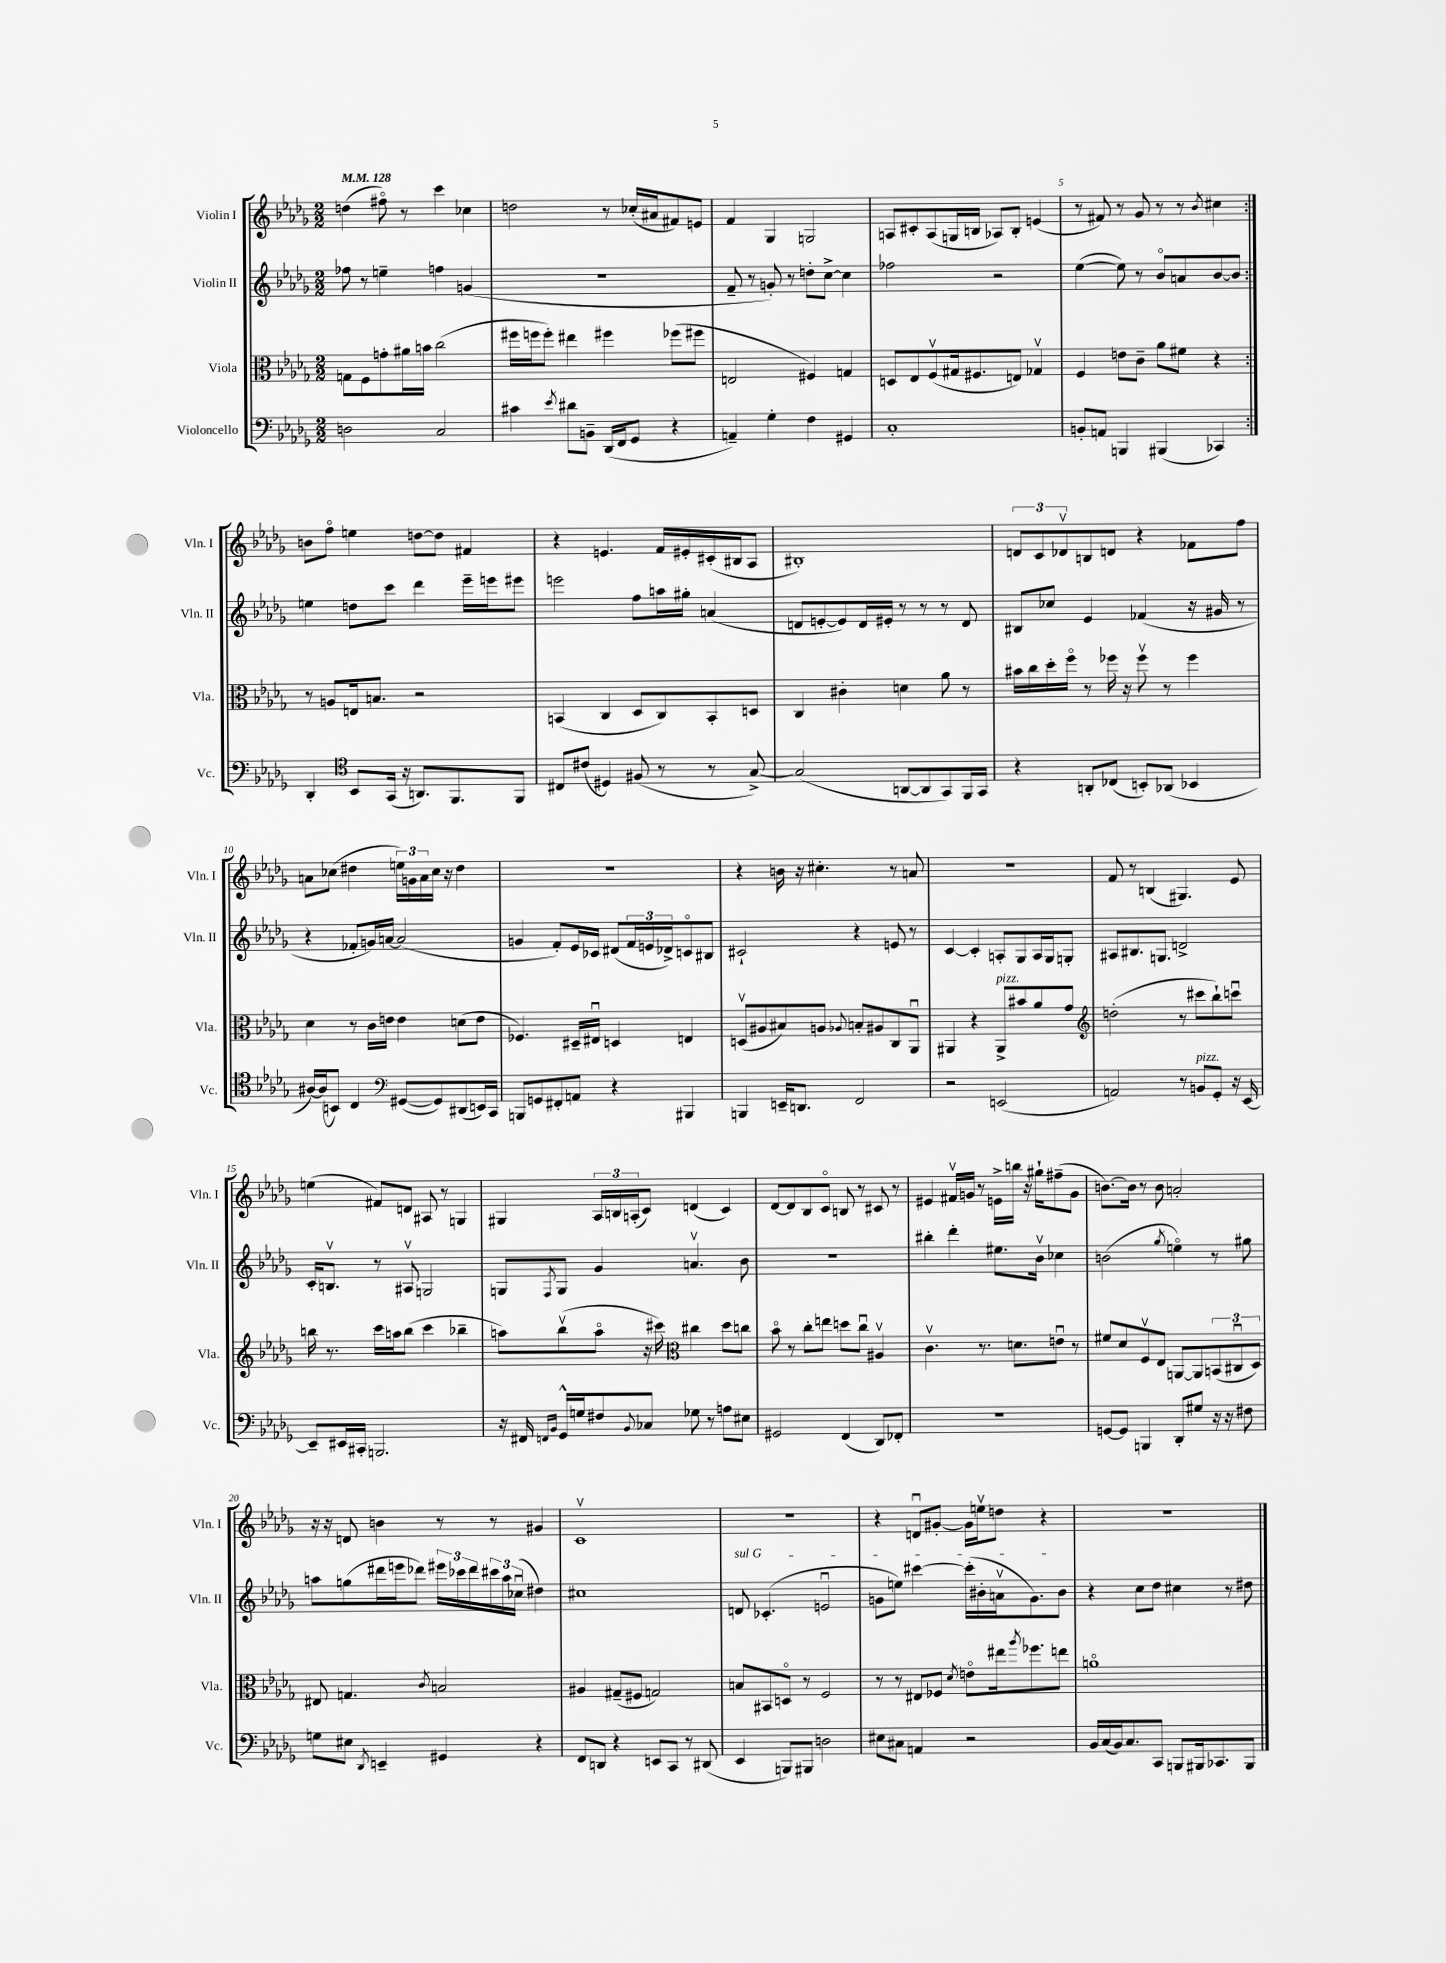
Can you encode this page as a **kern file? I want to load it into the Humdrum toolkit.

**kern	**kern	**kern	**kern
*staff4	*staff3	*staff2	*staff1
*clefF4	*clefC3	*clefG2	*clefG2
*k[b-e-a-d-g-]	*k[b-e-a-d-g-]	*k[b-e-a-d-g-]	*k[b-e-a-d-g-]
*M2/2	*M2/2	*M2/2	*M2/2
*MM128	*MM128	*MM128	*MM128
2D	8G	8ff-	(4dd
.	8F	8r	.
.	8g'	4ee~	8ff#o)
.	16a#	.	8r
.	16b	.	.
2C	(2cc	4ff	4ccc
.	.	(4g	4cc-
=	=	=	=
4c#	16ff#	1r	2dd
.	16ff	.	.
.	8ff')	.	.
8qe-	.	.	.
8d#	4ee#	.	.
8BB~	.	.	.
(16DD-	4ff#	.	8r
16FF	.	.	.
8GG-	.	.	(16cc-'
.	.	.	16a#
4r	(8ff-	.	8f#)
.	8ff#	.	8e
=	=	=	=
4AA~)	2E	8f~	4f
.	.	8r	.
4G-'	.	8g')	4G-
.	.	8r	.
4F	4F#)	8dd'	2G
.	.	[8cc^	.
4GG#	4G	4cc]	.
=	=	=	=
1C'	8D	2ff-	8A
.	8E-	.	8c#'
.	(8Fv	.	(8A
.	16G#	.	16G
.	8.F#	.	16B
.	.	2r	8A-)
.	8E)	.	8B'
.	4G-v	.	(4e
=	=	=	=
8BB'	4F	([4ee-	8r
8AA	.	.	8f#)
4BBB	8e	8ee-])	8r
.	8c~	8r	8g-
(4BBB#	8a-	8b-o	8r
.	8f#	8a	8r
.	.	.	8qb-
4CC-)	4r	[8b-	4cc#
.	.	8b-]	.
=:|!	=:|!	=:|!	=:|!
4DD-'	8r	4ee	8b
.	8A	.	8ffo
*clefC4	*	*	*
8BB-	16E	8dd	4ee
.	8.B	.	.
(16GG-	.	8ccc	.
16r	.	.	.
8.AA)	2r	4ddd-	[8dd
.	.	.	8dd]
8.FF	.	.	.
.	.	16eee-~	4f#
.	.	16eee	.
8FF	.	8eee#	.
=	=	=	=
8C#	(4BB	2eee	4r
(8c#	.	.	.
4D#)	4C	.	4.e
(8F#	8D-	8ff	.
8r	8C)	16aa	16f
.	.	16gg#'	16e#'
8r	8BB'	(4a	(16c#'
.	.	.	16B#
[8G-^)	8D	.	8A-
=	=	=	=
(2G-]	4C	8d	1B#')
.	.	[8e'	.
.	4c#'	8e])	.
.	.	16d	.
.	.	16e#'	.
[8AA	4d	8r	.
8AA]	.	8r	.
8GG-)	8a-	8r	.
16FF	8r	8d	.
16GG-	.	.	.
=	=	=	=
4r	16b#	8B#	12d
.	16cc	.	.
.	.	.	12c
.	16dd-'	8cc-	.
.	.	.	12d-v
.	16ffo	.	.
8AA'	8r	4e-	8B
(8C-	16ff-	.	8d
.	16r	.	.
8BB')	8ff-v	(4f-	4r
(8AA-	8r	.	.
4BB-	4ff-	16r	8f-
.	.	16g#	.
.	.	8r	8ff
=	=	=	=
[16A#)	4d-	4r	8a
(16A#]	.	.	.
8BB)	.	.	(8cc-
4C	8r	8f-'	4dd#
.	16c	16g)	.
.	16e	[16a	.
*clefF4	*	*	*
([8GG#	4e	(2a]	24ee)
.	.	.	24g
.	.	.	24a
8GG#])	.	.	16cc-
.	.	.	16r
(8DD#	(8d	.	4dd#
16EE)	8e	.	.
16CC	.	.	.
=	=	=	=
8BBB	4.F-)	4g	1r
8GG	.	.	.
8FF#'	.	8f')	.
8AA	16D#~	16e-	.
.	16E#u	16c-	.
4r	4D	(8d#	.
.	.	24f	.
.	.	24e	.
.	.	24d-^)	.
4BBB#	4E	8co	.
.	.	8B#	.
=	=	=	=
4BBB	(8Dv	2c#`	4r
.	8A#	.	.
16EE~	8B#)	.	16b
8.DD	.	.	16r
.	8A	.	4.cc#'
.	8qqA-	.	.
2FF	8B'	4r	.
.	8A#	.	.
.	8C	8e	8r
.	8AA-u	8r	8a
=	=	=	=
2r	4AA#	[4c	1r
.	4r	4c']	.
(2EE	8AA#^	8A'	.
.	8b#	8G-	.
.	8a-	16A	.
.	.	16G-	.
.	8g-	8G'	.
=	=	=	=
*	*clefG2	*	*
2AA)	(2dd'	8A#	8f
.	.	8.B#	8r
.	.	.	(4B
.	.	8.G	.
8r	8r	2d^	4.G#)
8BB	8ccc#	.	.
8GG-'	8bb-`)	.	.
16r	8cccu	.	8e-
[16EE-	.	.	.
=	=	=	=
8EE-~]	16bb	16c'	(4ee
.	8.r	8.Bv	.
16EE#	.	.	.
16CC#'	.	.	.
2.BBB	16ccc	8r	8f#)
.	16aa	.	.
.	(8bb	8A#v	8d
.	4ccc	2G	8A#
.	.	.	8r
.	4bb-~	.	4G
=	=	=	=
16r	8aa)	8G	4G#
16FF#	.	.	.
16qqFF	.	.	.
16qqBB-	.	8qF	.
16GG-^^	(8bb-v	8G	.
16G	.	.	.
8F#	8aao	4g-	24A-
.	.	.	24B
.	.	.	(24A'
8qqBB-	.	.	.
8C-	16r	.	8c)
.	16ccc#)	.	.
*	*clefC3	*	*
8G-	4cc#	4.av	(4d
8r	.	.	.
8A	8dd-	.	4c)
8E#	8cc	8b-	.
=	=	=	=
2GG#	8b-o	1r	[8d-
.	8r	.	8d-]
.	8cc'	.	8B-
.	8ee	.	8co
(4FF	8dd	.	8B
.	8ccu	.	8r
8DD-)	4A#v	.	8c#
8FF-'	.	.	8r
=	=	=	=
1r	4.cv	4bb#'	4e#
.	.	4ddd-'	16f#v
.	.	.	16g
.	8.r	.	8r
.	.	8.ee#	16e^
.	8.d	.	16bb
.	.	.	16r
.	.	16b-v	16gg#`
.	8eu	4cc-	(8ff#~
.	8r	.	8g
=	=	=	=
[8GG	8f#	(2b	[8.b)
8GG]	8d-	.	.
.	.	.	16b]
4BBB	8Fv	.	8r
.	8E-	.	8b
.	.	8qgg-	.
8DD-'	[8AA	4eeo)	2a'
8G#	8AA]	.	.
16r	(12BB	8r	.
16r	.	.	.
.	12C#u	.	.
8F#	.	8gg#	.
.	12D-)	.	.
=	=	=	=
8G	8E#	8aa	16r
.	.	.	16r
8E#	4.G	(8gg	8d
8qDD-	.	.	.
4EE~	.	16ddd#	4b
.	.	16eee	.
.	.	8ddd-)	.
.	8qc	.	.
4GG#	2B	24eee#	8r
.	.	24ccc-	.
.	.	24ddd-	.
.	.	24ccc#	8r
.	.	24aa	.
.	.	(24cc-u	.
4r	.	4dd#)	4g#
=	=	=	=
8FF	4A#	1cc#	1cv
8DD	.	.	.
4r	(8G#~	.	.
.	8F#	.	.
8EE	2G)	.	.
8CC	.	.	.
8r	.	.	.
(8DD#	.	.	.
=	=	=	=
4EE-	8B	8d	1r
.	8BB#	(4.c-'	.
8BBB)	8Do	.	.
8BBB#	8r	.	.
2D	2F	2eu	.
=	=	=	=
8E#	8r	8g	4r
8C#	8r	8ee)	.
4AA	8E#	[4ccc#	8du
.	8F-	.	[8g#'
.	8qd-	.	.
2r	8eo	(16ccc#']	16g#]
.	.	16b#'	16eev
.	16ee#	16av	8dd
.	8qaa-	.	.
.	8.ff-	8.g)	.
.	.	.	4r
.	8ee	8b#	.
=	=	=	=
16BB-	1ao	4r	1r
(16C	.	.	.
16BB-)	.	.	.
8.C	.	.	.
.	.	8cc	.
8CC	.	8dd-	.
8BBB	.	4cc#	.
16BBB#	.	.	.
8.CC-	.	.	.
.	.	8r	.
8BBB#	.	8dd#	.
==	==	==	==
*-	*-	*-	*-
